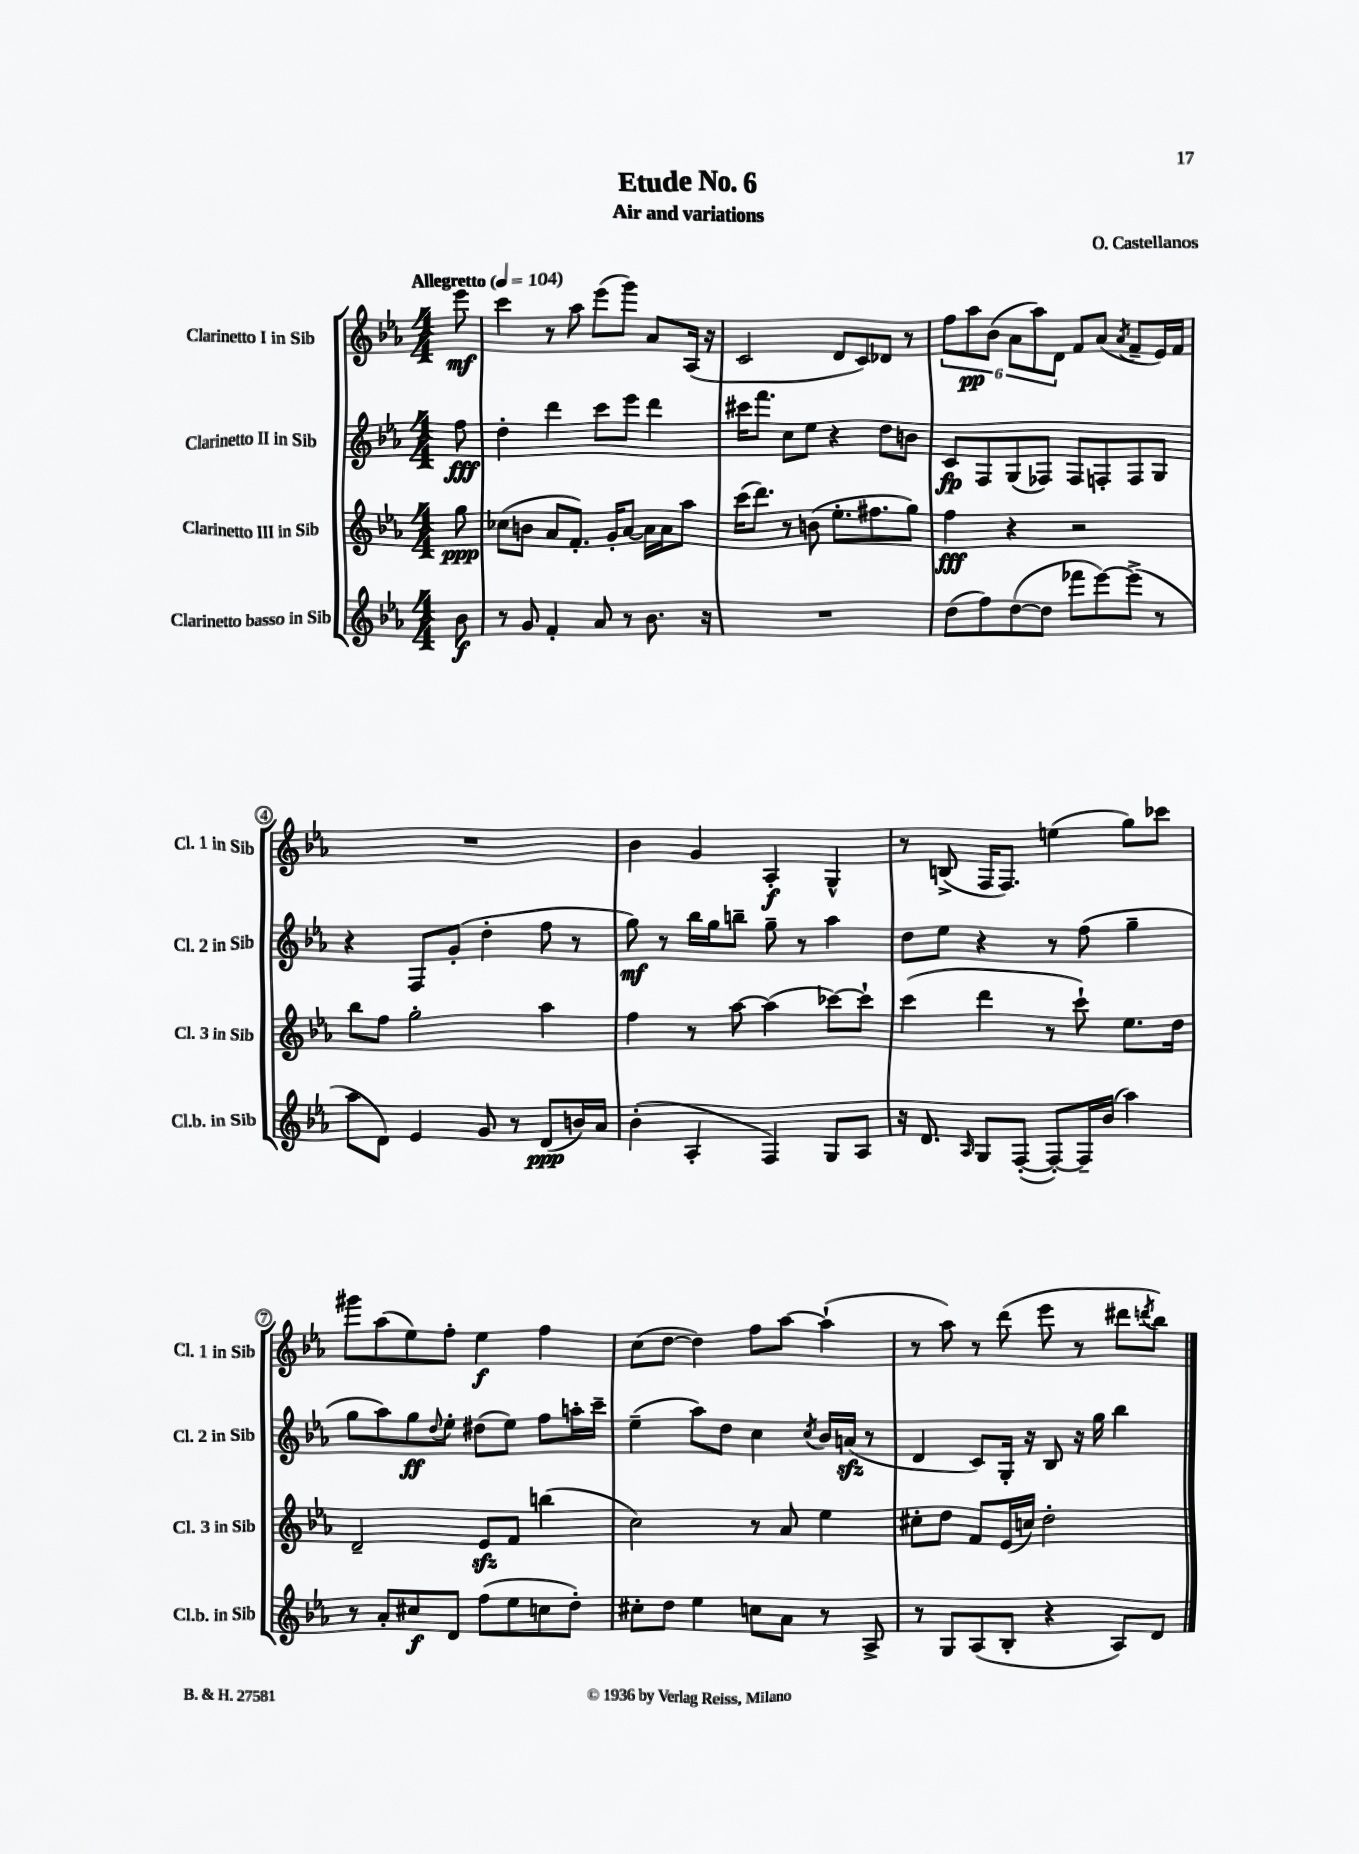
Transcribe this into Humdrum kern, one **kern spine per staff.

**kern	**kern	**kern	**kern
*staff4	*staff3	*staff2	*staff1
*clefG2	*clefG2	*clefG2	*clefG2
*k[b-e-a-]	*k[b-e-a-]	*k[b-e-a-]	*k[b-e-a-]
*M4/4	*M4/4	*M4/4	*M4/4
*MM104	*MM104	*MM104	*MM104
8b-	8gg	8ff	8eee-
=	=	=	=
8r	(8cc-	4dd'	4ccc
8g	8b	.	.
4f'	8a-	4ddd	8r
.	8.f')	.	8aa-
8a-	.	8ccc	(8eee-
.	16g'	.	.
8r	[8a-	8eee-	8ggg)
8.b-	16a-]	4ddd	8a-
.	16a-	.	.
.	8aa-	.	(16A-
16r	.	.	16r
=	=	=	=
1r	(16ccc	16ccc#	2c
.	8.ddd)	8.fff	.
.	8r	8cc	.
.	(8b	8ee-	.
.	8.ee-'	4r	8d
.	.	.	8c)
.	8.ff#	.	.
.	.	8dd	8d-
.	8gg)	8b	8r
=	=	=	=
(8dd	4ff	8c	12ff
.	.	.	12aa-
8ff)	.	8F	.
.	.	.	(12b-
([8dd	4r	(8G	12a-
.	.	.	12aa-)
8dd]	.	8F-)	.
.	.	.	12d
8fff-	2r	8F-	8f
[8eee-)	.	8F'	(8a-
.	.	.	8qa-
(8eee-^]	.	8F	8f~
8r	.	8G	16e-)
.	.	.	16f
=	=	=	=
8aa-	8bb-	4r	1r
8d)	8ff	.	.
4e-	2gg'	8F	.
.	.	(8g'	.
8g	.	4dd'	.
8r	.	.	.
(8d	4aa-	8ff	.
16b)	.	8r	.
16a-	.	.	.
=	=	=	=
(4b-'	4ff	8gg)	4b-
.	.	8r	.
4A-'	8r	16bb-	4g
.	.	16gg	.
.	[8aa-	8bb~	.
4F)	(4aa-]	8gg~	4A-'
.	.	8r	.
8G	[8ccc-)	4aa-	4G^^
8A-	8ccc-`]	.	.
=	=	=	=
16r	(4ccc	8dd	8r
8.d	.	.	.
.	.	8ee-	(8B^
16qqA-	.	.	.
8G	4ddd	4r	16F
.	.	.	8.F)
([8F'	.	.	.
8F'_)	8r	8r	(4ee
16F~]	8ccc`)	(8ff	.
(16b-	.	.	.
4aa-)	8.ee-	4gg~	8gg)
.	.	.	8ccc-
.	16dd	.	.
=	=	=	=
8r	2d~	8gg	8ggg#
8a-'	.	8aa-)	(8aa-
8cc#	.	8gg	8ee-)
.	.	8qqdd	.
8d	.	8ee-'	8ff'
(8ff	8e-	(8dd#	4ee-
8ee-	8f	8ee-)	.
8cc	(4bb	8ff	4ff
8dd')	.	16aa'	.
.	.	16ccc~	.
=	=	=	=
8cc#'	2cc)	(4ee-~	(8cc
8dd	.	.	[8dd
4ee-	.	8aa-)	4dd])
.	.	8dd	.
8cc	8r	4cc	8ff
8a-	8a-	.	[8aa-
.	.	8qcc	.
8r	4ee-	16b-	(4aa-`]
.	.	(16a	.
8A-^	.	8r	.
=	=	=	=
8r	8cc#'	4d	8r
8G	8dd	.	8aa-)
(8A-	8f	8c)	8r
8B-'	(16e-	16G'	(8ddd
.	16cc)	16r	.
4r	2dd'	8B-	8eee-
.	.	16r	8r
.	.	16gg	.
8A-)	.	4bb-	8ddd#
.	.	.	8qddd
8d	.	.	8bb-)
==	==	==	==
*-	*-	*-	*-
